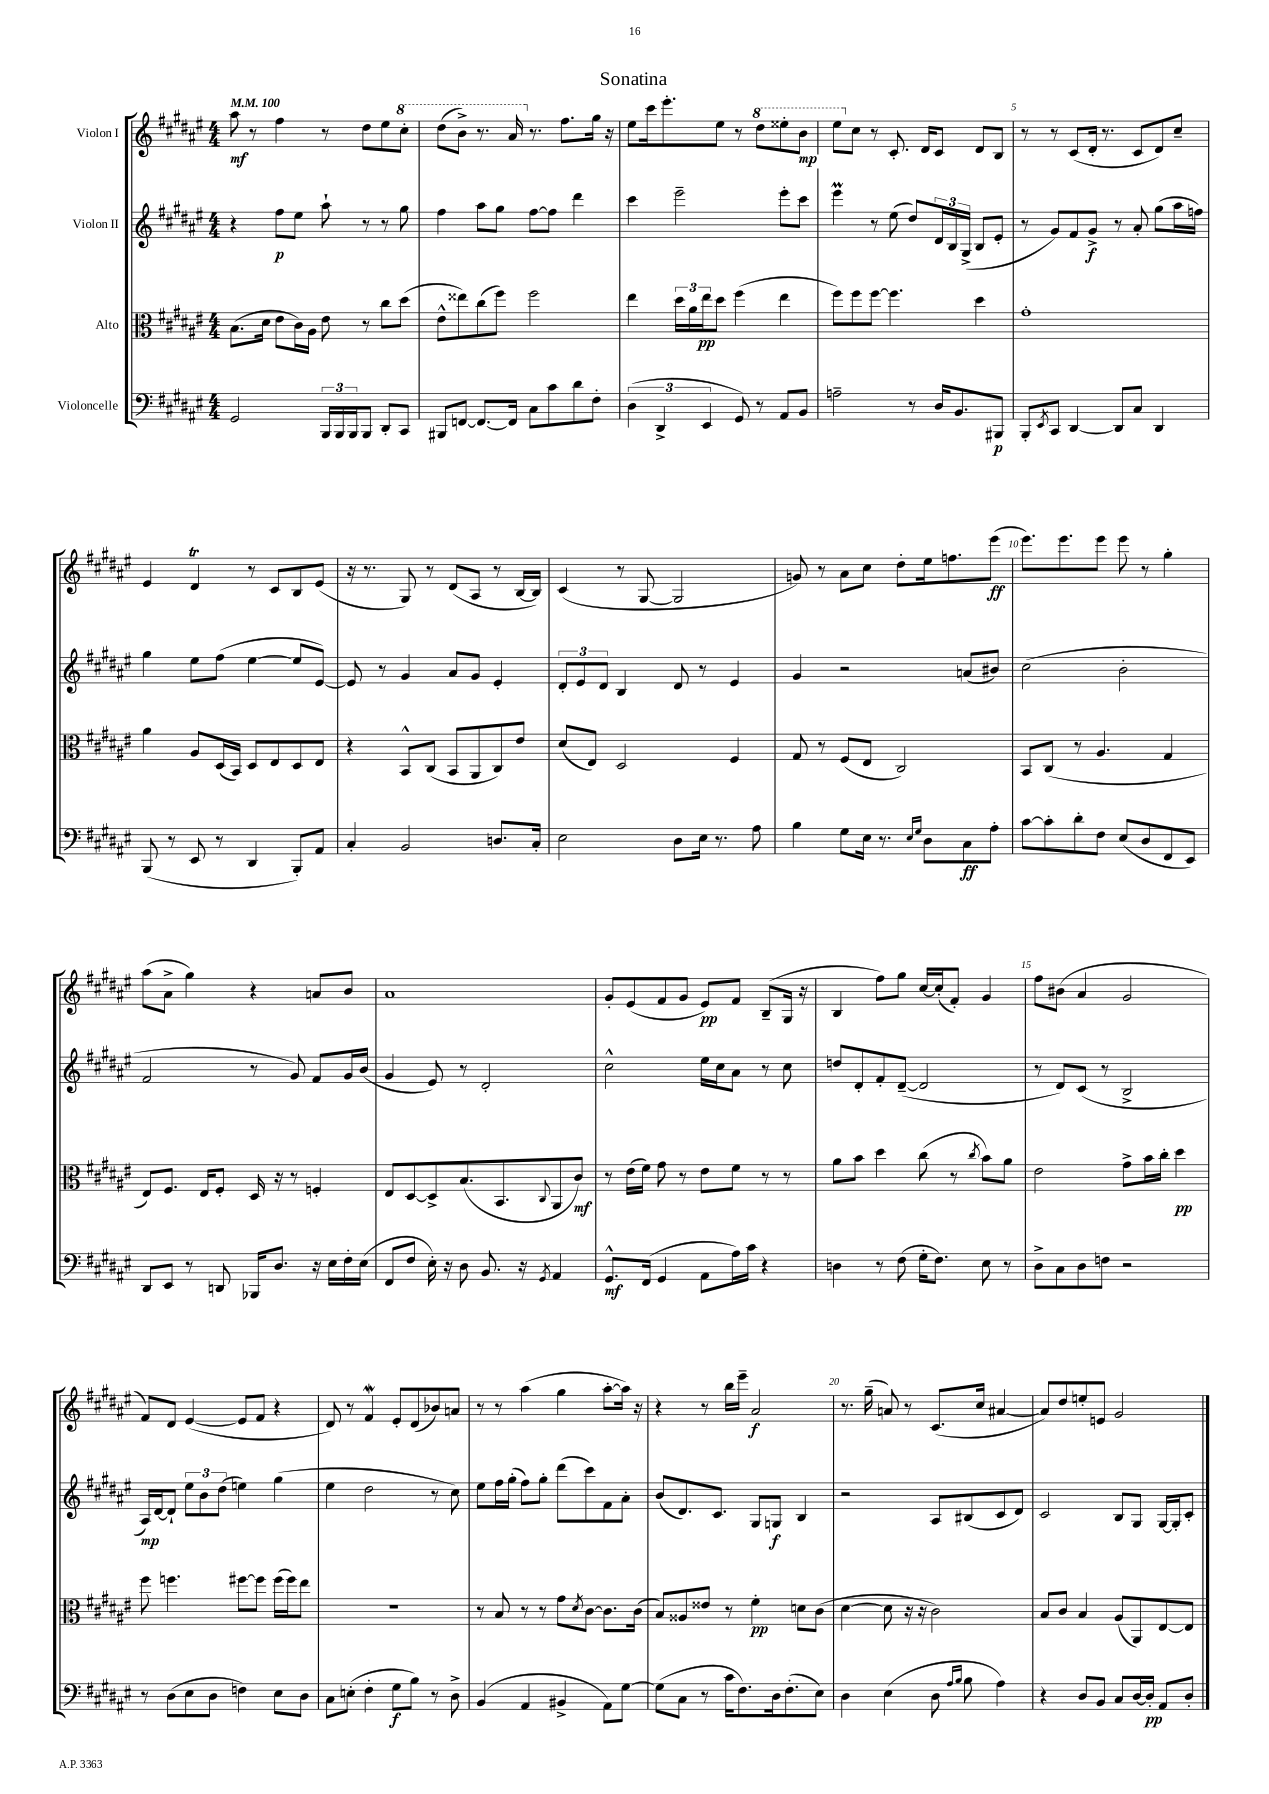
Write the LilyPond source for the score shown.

\header { title = "Sonatina" }
<<
\new StaffGroup <<
\new Staff = "s0" \with { instrumentName = "Violon I" } {
    \clef treble \key fis \major \numericTimeSignature \time 4/4 \tempo 4 = 100
    ais''8\mf r8 fis''4 r8 dis''8 eis''8 \ottava #1 cis'''8-. |
    dis'''8( b''8->) r8. ais''16 \ottava #0 r8. fis''8. gis''16 r16 |
    eis''8 cis'''16 eis'''8.-. eis''8 r8 \ottava #1 dis'''8 eisis'''8-. b''8\mp |
    eis'''8 \ottava #0 cis''8 r8 cis'8.-. dis'16 cis'8 dis'8 b8 |
    r8 r8 cis'8( dis'16-. r8. cis'8 dis'8) cis''8-- |
    eis'4 dis'4\trill r8 cis'8 b8 eis'8( |
    r16 r8. gis8) r8 dis'8( ais8 r8 b16~ b16) |
    cis'4( r8 gis8~ gis2 |
    g'8) r8 ais'8 cis''8 dis''8-. eis''16 f''8. eis'''8\ff( |
    eis'''8.) eis'''8. eis'''8 eis'''8 r8 gis''4-. |
    ais''8( ais'8-> gis''4) r4 a'8 b'8 |
    ais'1 |
    gis'8-. eis'8( fis'8 gis'8 eis'8\pp) fis'8 b8--( gis16 r16 |
    b4 fis''8) gis''8 cis''16~ cis''16-.( fis'8-.) gis'4 |
    fis''8 bis'8( ais'4 gis'2 |
    fis'8) dis'8 eis'4~( eis'8 fis'8 r4 |
    dis'8) r8 fis'4\mordent eis'8-. dis'8( bes'8) a'8 |
    r8 r8 ais''4( gis''4 ais''8~-. ais''16) r16 |
    r4 r8 b''16 eis'''16-- ais'2\f |
    r8. gis''16--( a'8) r8 cis'8.( cis''16 ais'4~ |
    ais'8) dis''8 e''8-. e'8 gis'2 \bar "|." |
}
\new Staff = "s1" \with { instrumentName = "Violon II" } {
    \clef treble \key fis \major \numericTimeSignature \time 4/4
    r4 fis''8\p eis''8 ais''8-! r8 r8 gis''8 |
    fis''4 ais''8 gis''8 fis''8~ fis''8 dis'''4 |
    cis'''4 eis'''2-- eis'''8-. cis'''8 |
    eis'''4\prall r8 eis''8( dis''8) \tuplet 3/2 { dis'16 b16 gis16->( } b8 eis'8-. |
    r8 gis'8) fis'8 gis'8->\f r8 ais'8-. gis''8( ais''16 f''16) |
    gis''4 eis''8 fis''8( eis''4~ eis''8 eis'8~) |
    eis'8 r8 gis'4 ais'8 gis'8 eis'4-. |
    \tuplet 3/2 { dis'8-. eis'8 dis'8 } b4 dis'8 r8 eis'4 |
    gis'4 r2 a'8( bis'8) |
    cis''2( b'2-. |
    fis'2 r8 gis'8) fis'8 gis'16 b'16( |
    gis'4 eis'8) r8 dis'2-. |
    cis''2-^ eis''16 cis''16 ais'8 r8 cis''8 |
    d''8 dis'8-. fis'8-. dis'8~--( dis'2 |
    r8 dis'8) cis'8( r8 b2-> |
    ais16\mp) dis'16~ dis'8-! \tuplet 3/2 { eis''8 b'8 dis''8( } e''4) gis''4( |
    eis''4 dis''2 r8 cis''8) |
    eis''8 fis''16 gis''16-.( fis''8) gis''8-. dis'''8( cis'''8) fis'8 ais'8-. |
    b'8( dis'8.) cis'8. gis8 g8\f b4 |
    r2 ais8 bis8( cis'8 dis'8) |
    cis'2 b8 gis8 gis16~ gis16-. cis'8-. \bar "|." |
}
\new Staff = "s2" \with { instrumentName = "Alto" } {
    \clef alto \key fis \major \numericTimeSignature \time 4/4
    b8.( dis'16 eis'8 cis'16) ais16 eis'8 r8 cis''8 dis''8( |
    eis'8-^ eisis''8) cis''8( fis''8) fis''2 |
    eis''4 \tuplet 3/2 { dis''16 ais'16 eis''16\pp } dis''8 fis''4( eis''4 |
    fis''8) fis''8 fis''8~ fis''4. dis''4 |
    gis'1-. |
    ais'4 ais8 dis16( b,16) dis8 eis8 dis8 eis8 |
    r4 b,8-^ cis8( b,8 ais,8 cis8) eis'8 |
    dis'8( eis8) dis2 fis4 |
    gis8 r8 fis8( eis8 cis2) |
    b,8 cis8( r8 ais4. gis4 |
    eis8) fis8. eis16 fis8-. dis16 r16 r8 f4-. |
    eis8 dis8~ dis8-> b8.( b,8. \appoggiatura { cis8 } ais,8 cis'8\mf) |
    r8 eis'16( fis'16) gis'8 r8 eis'8 fis'8 r8 r8 |
    ais'8 b'8 dis''4 cis''8( r8 \acciaccatura { cis''8 } b'8) ais'8 |
    eis'2 gis'8-> b'16 cis''16-. dis''4\pp |
    fis''8 f''4. fis''8~ fis''8 fis''16( fis''16) eis''8 |
    r1 |
    r8 b8 r8 r8 gis'8 \acciaccatura { dis'8 } cis'8~ cis'8. cis'16( |
    b8) aisis8 eisis'8 r8 fis'4-.\pp d'8 cis'8( |
    dis'4~ dis'8 r16 r16 cis'2) |
    b8 cis'8 b4 ais8( ais,8) eis8~ eis8 \bar "|." |
}
\new Staff = "s3" \with { instrumentName = "Violoncelle" } {
    \clef bass \key fis \major \numericTimeSignature \time 4/4
    gis,2 \tuplet 3/2 { b,,16 b,,16 b,,16 } b,,8 dis,8-. cis,8 |
    bis,,8 f,8~ f,8.~ f,16 cis8 cis'8 dis'8 fis8-. |
    \tuplet 3/2 { dis4( dis,4-> eis,4 } gis,8) r8 ais,8 b,8 |
    a2-- r8 dis16 b,8. bis,,8\p |
    b,,8-. \acciaccatura { eis,8 } cis,8 dis,4~ dis,8 cis8 dis,4 |
    b,,8( r8 eis,8 r8 dis,4 b,,8-.) ais,8 |
    cis4-. b,2 d8. cis16-. |
    eis2 dis8 eis16 r8. ais8 |
    b4 gis8 eis16 r8. \grace { eis16 gis16 } dis8 cis8\ff ais8-. |
    cis'8~ cis'8-. dis'8-. fis8 eis8( dis8 fis,8 eis,8) |
    dis,8 eis,8 r8 d,8 bes,,16 dis8. r16 eis16 fis16-. eis16( |
    fis,8 fis8 eis16-.) r16 dis8 b,8. r16 \acciaccatura { gis,8 } ais,4 |
    gis,8.-^\mf fis,16( gis,4 ais,8 ais16) cis'16 r4 |
    d4 r8 fis8( gis16-. fis8.) eis8 r8 |
    dis8-> cis8 dis8 f8 r2 |
    r8 dis8( eis8 dis8 f4) eis8 dis8 |
    cis8 e8-.( fis4-. gis8\f b8) r8 dis8-> |
    b,4( ais,4 bis,4-> ais,8) gis8~ |
    gis8( cis8 r8 cis'16 fis8.) dis16 fis8.-.( eis8) |
    dis4 eis4( dis8 \grace { ais16 b16 } b8 ais4) |
    r4 dis8 b,8 cis8 dis16~ dis16-.\pp ais,8 dis8-. \bar "|." |
}
>>
>>
\layout { \context { \Score \override BarNumber.break-visibility = ##(#f #t #t) barNumberVisibility = #(every-nth-bar-number-visible 5) } }
